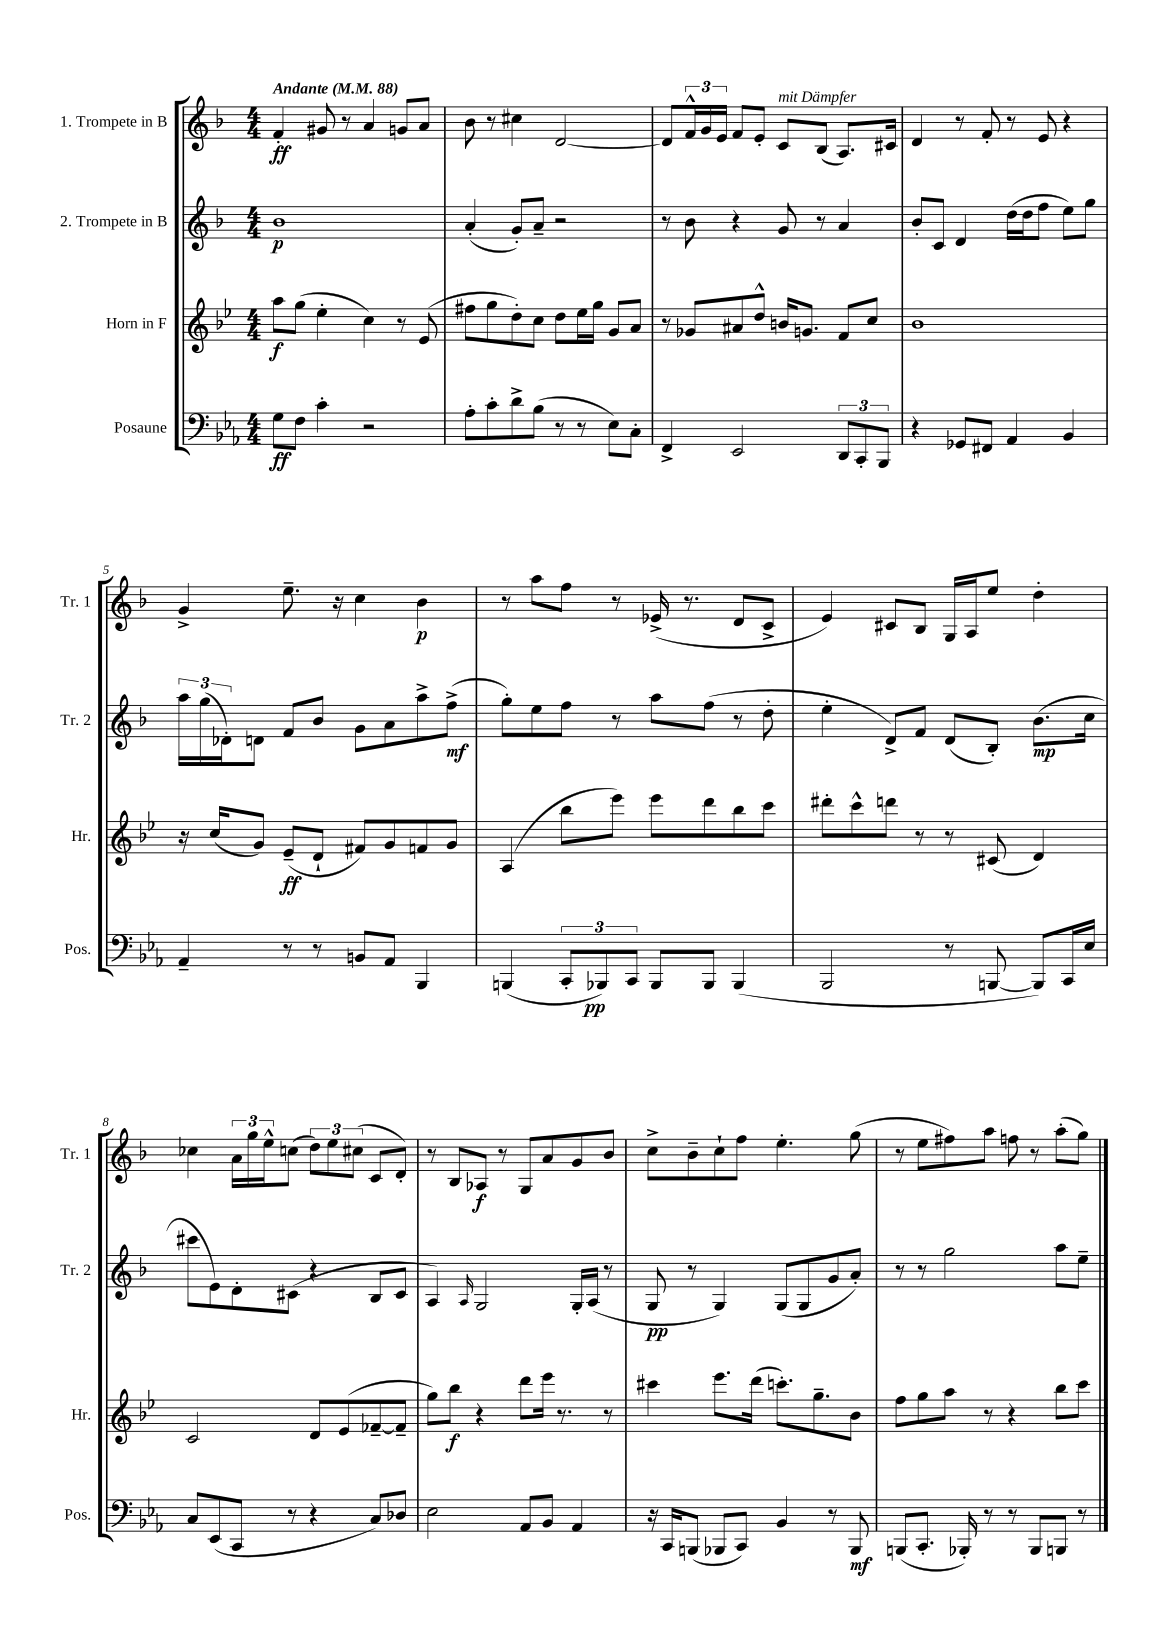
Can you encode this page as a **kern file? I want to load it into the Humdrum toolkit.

**kern	**kern	**kern	**kern
*staff4	*staff3	*staff2	*staff1
*clefF4	*clefG2	*clefG2	*clefG2
*k[b-e-a-]	*k[b-e-]	*k[b-]	*k[b-]
*M4/4	*M4/4	*M4/4	*M4/4
*MM88	*MM88	*MM88	*MM88
8G\L	8aa\L	1b-	4f'/
8F\J	(8gg\J	.	.
4c'\	4ee-'\	.	8g#/
.	.	.	8r
2r	4cc\)	.	4a/
.	8r	.	8g/L
.	(8e-/	.	8a/J
=	=	=	=
8A-'\L	8ff#\L	(4a'/	8b-\
8c'\	8gg\	.	8r
8d^\	8dd'\)	8g'/L)	4cc#\
(8B-\J	8cc\J	8a~/J	.
8r	8dd\L	2r	[2d/
8r	16ee-\L	.	.
.	16gg\JJ	.	.
8E-\L)	8g/L	.	.
8C'\J	8a/J	.	.
=	=	=	=
4FF^/	8r	8r	8d/]L
.	8g-/L	8b-\	24f^^/L
.	.	.	24g/
.	.	.	24e/JJ
2EE-/	8a#/	4r	8f/L
.	8dd^^/J	.	8e'/J
.	16b/LK	8g/	8c/L
.	8.g/J	.	.
.	.	8r	(8B-/J
12DD/L	8f/L	4a/	8.A/L)
12CC'/	.	.	.
.	8cc/J	.	.
12BBB-/J	.	.	.
.	.	.	16c#/Jk
=	=	=	=
4r	1b-	8b-'/L	4d/
.	.	8c/J	.
8GG-/L	.	4d/	8r
8FF#/J	.	.	8f'/
4AA-/	.	(16dd\LL	8r
.	.	16dd\J	.
.	.	8ff\J	8e/
4BB-/	.	8ee\L)	4r
.	.	8gg\J	.
=	=	=	=
4AA-~/	16r	24aa\LL	4g^/
.	.	(24gg\	.
.	(16cc/LK	.	.
.	.	24d-'\J)	.
.	8g/J)	8d\J	.
8r	(8e-~/L	8f/L	8.ee~\
8r	8d`/J	8b-/J	.
.	.	.	16r
8BB/L	8f#/L)	8g\L	4cc\
8AA-/J	8g/	8a\	.
4BBB-/	8f/	8aa^\	4b-\
.	8g/J	(8ff^\J	.
=	=	=	=
(4BBB/	(4A/	8gg'\L)	8r
.	.	8ee\	8aa\L
12CC'/L	8bb-\L	8ff\J	8ff\J
12BBB-/)	.	.	.
.	8eee-\J)	8r	8r
12CC/J	.	.	.
8BBB-/L	8eee-\L	8aa\L	(16e-^/
.	.	.	8.r
8BBB-/J	8ddd\	(8ff\J	.
(4BBB-/	8bb-\	8r	8d/L
.	8ccc\J	8dd'\	8c^/J
=	=	=	=
2BBB-/	8ddd#'\L	4ee'\	4e/)
.	8ccc^^\	.	.
.	8ddd\J	8d^/L)	8c#/L
.	8r	8f/J	8B-/J
8r	8r	(8d/L	16G/LL
.	.	.	16A/J
[8BBB/	(8c#/	8B-'/J)	8ee/J
8BBB/]L)	4d/)	(8.b-\L	4dd'\
16CC/L	.	.	.
16E-/JJ	.	16cc\Jk	.
=	=	=	=
8C/L	2c/	8ccc#\L	4cc-\
(8EE-/	.	8e\)	.
8CC/J	.	8d'\	24a\LL
.	.	.	24gg\
.	.	.	24ee^^\J
8r	.	(8c#\J	(8cc\J
4r	8d/L	4r	12dd\L)
.	.	.	12ee\
.	(8e-/	.	.
.	.	.	(12cc#\J
8C/L)	[8f-~/	8B-/L	8c/L
8D-/J	8f-~/]J	8c#/J	8d'/J)
=	=	=	=
2E-\	8gg\L)	4A/)	8r
.	8bb-\J	.	8B-/L
.	.	16qqA/	.
.	4r	2G/	8A-/J
.	.	.	8r
8AA-/L	8ddd\L	.	8G/L
8BB-/J	16eee-\Jk	.	8a/
.	8.r	.	.
4AA-/	.	16G'/LL	8g/
.	.	(16A/JJ	.
.	8r	8r	8b-/J
=	=	=	=
16r	4ccc#\	8G/	8cc^\L
16CC/LK	.	.	.
(8BBB/J	.	8r	8b-~\
8BBB-/L	8.eee-\L	4G/)	8cc`\
8CC/J)	.	.	8ff\J
.	(16ddd\Jk	.	.
4BB-/	8.ccc'\L)	(8G/L	4.ee'\
.	.	8G/	.
.	8.gg~\	.	.
8r	.	8g/	.
8BBB-/	8b-\J	8a'/J)	(8gg\
=	=	=	=
(8BBB/L	8ff\L	8r	8r
8.CC'/J	8gg\	8r	8ee\L
.	8aa\J	2gg\	8ff#\)
16BBB-'/)	.	.	.
8r	8r	.	8aa\J
8r	4r	.	8ff\
8BBB-/L	.	.	8r
8BBB/J	8bb-\L	8aa\L	(8aa'\L
8r	8ccc\J	8ee~\J	8gg\J)
==	==	==	==
*-	*-	*-	*-
